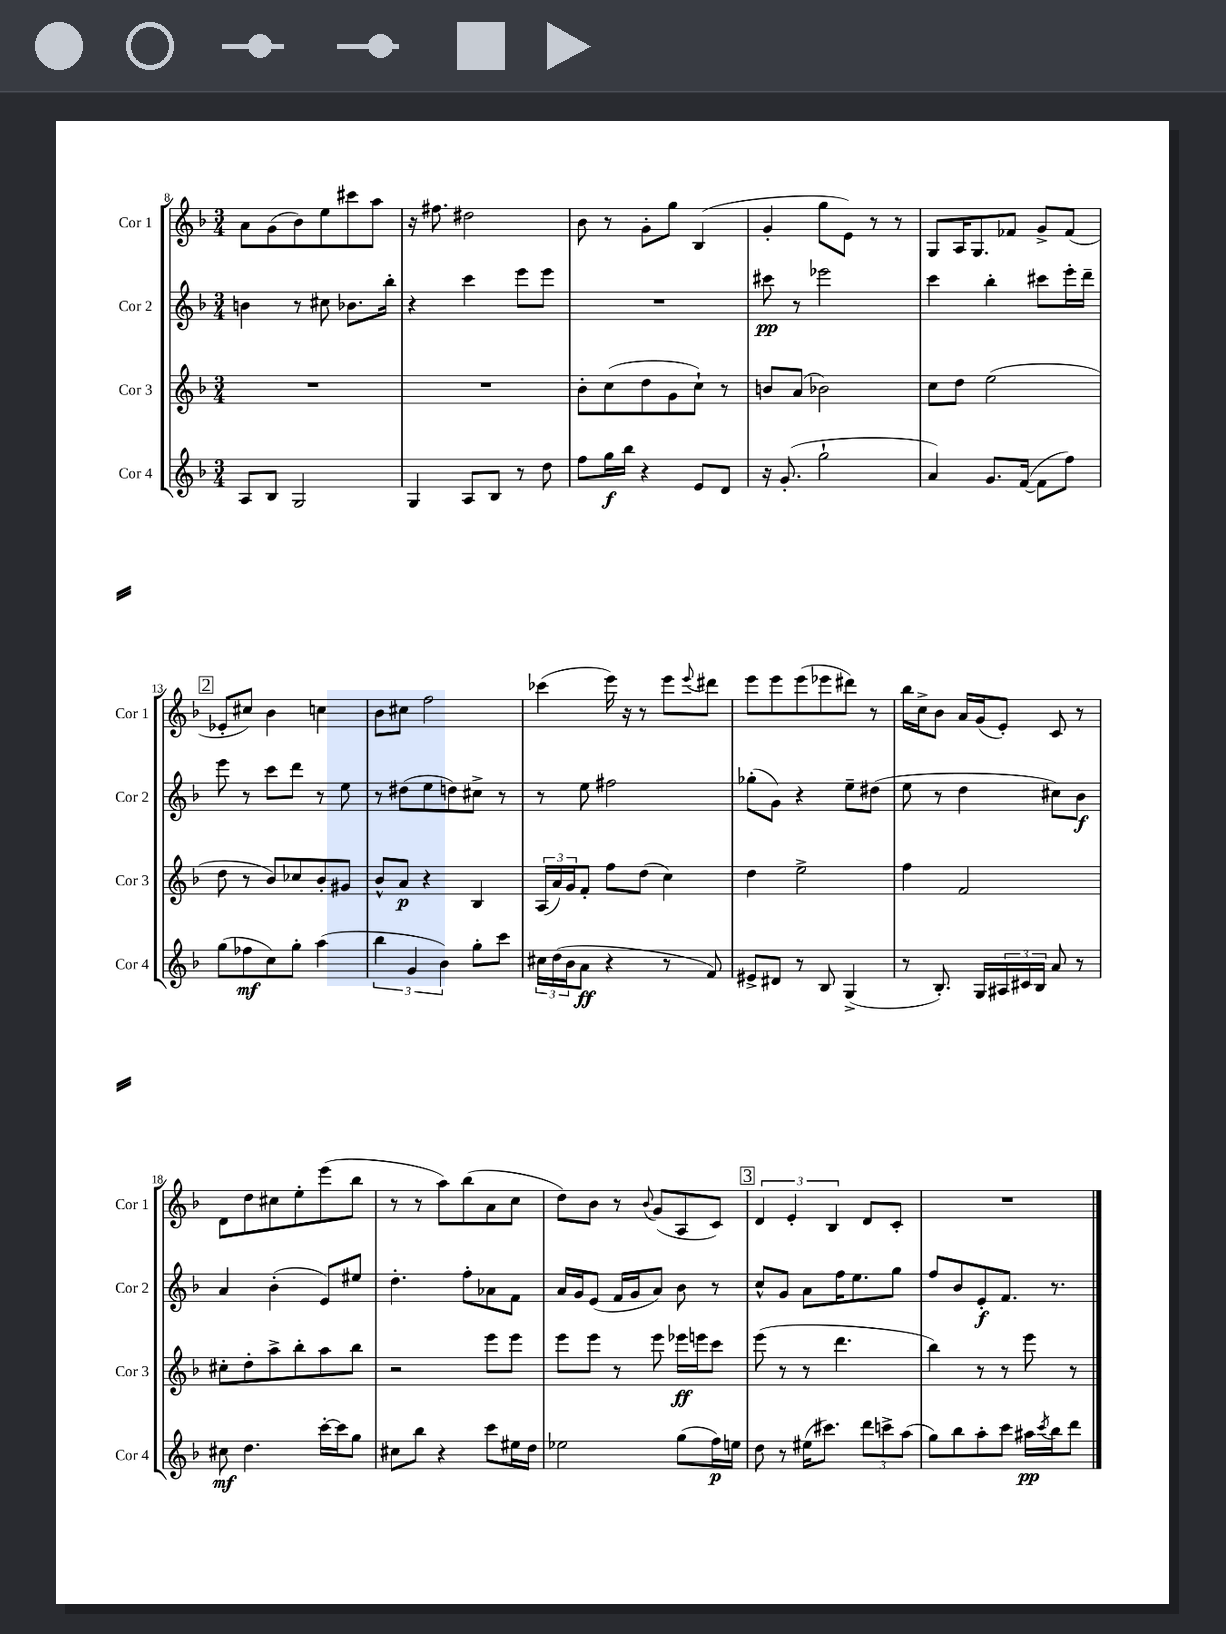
<<
\new StaffGroup <<
\new Staff = "s0" \with { instrumentName = "Cor 1" shortInstrumentName = "Cor 1" } {
    \clef treble \key f \major \numericTimeSignature \time 3/4
    a'8 g'8( bes'8) e''8 cis'''8 a''8 |
    r16 fis''8. dis''2 |
    bes'8 r8 g'8-. g''8 bes4( |
    g'4-. g''8 e'8) r8 r8 |
    g8 a16 g8. fes'8 g'8-> fes'8( |
    \mark \markup { \box "2" } ees'8-. cis''8) bes'4 c''4 |
    bes'8 cis''8 f''2 |
    ces'''4( e'''16) r16 r8 e'''8 \appoggiatura { e'''8 } dis'''8 |
    e'''8 e'''8 e'''8( ees'''8 dis'''8) r8 |
    bes''16 c''16-> bes'8 a'16 g'16( e'8-.) c'8 r8 |
    d'8 d''8 cis''8 e''8-. e'''8( bes''8 |
    r8 r8 a''8) bes''8( a'8 c''8 |
    d''8) bes'8 r8 \appoggiatura { bes'8 } g'8( a8 c'8) |
    \mark \markup { \box "3" } \tuplet 3/2 { d'4 e'4-. bes4 } d'8 c'8-. |
    R2. \bar "|." |
}
\new Staff = "s1" \with { instrumentName = "Cor 2" shortInstrumentName = "Cor 2" } {
    \clef treble \key f \major \numericTimeSignature \time 3/4
    b'4 r8 cis''8 bes'8. bes''16-. |
    r4 c'''4 e'''8 e'''8 |
    R2. |
    cis'''8\pp r8 ees'''2 |
    c'''4 bes''4-. cis'''8 e'''16-. d'''16-- |
    \mark \markup { \box "2" } e'''8 r8 c'''8 d'''8 r8 e''8 |
    r8 dis''8( e''8 d''8) cis''8-> r8 |
    r8 e''8 fis''2 |
    ges''8-.( g'8) r4 e''8-- dis''8( |
    e''8 r8 d''4 cis''8) bes'8\f |
    a'4 bes'4-.( e'8) eis''8 |
    d''4.-. f''8-. aes'8 f'8 |
    a'16 g'16 e'8( f'16 g'16 a'8) bes'8 r8 |
    \mark \markup { \box "3" } c''8-^ g'8 a'8 f''16 e''8. g''8 |
    f''8 bes'8 e'8-.\f f'8. r8. \bar "|." |
}
\new Staff = "s2" \with { instrumentName = "Cor 3" shortInstrumentName = "Cor 3" } {
    \clef treble \key f \major \numericTimeSignature \time 3/4
    R2. |
    R2. |
    bes'8-. c''8( d''8 g'8 c''8-!) r8 |
    b'8 a'8( bes'2) |
    c''8 d''8 e''2( |
    \mark \markup { \box "2" } d''8 r8 bes'8) ces''8 bes'8-. gis'8 |
    bes'8-^ a'8\p r4 bes4 |
    \tuplet 3/2 { a16( a'16) g'16 } f'8-. f''8 d''8( c''4) |
    d''4 e''2-> |
    f''4 f'2 |
    cis''8-. d''8-. a''8-> bes''8-. a''8 bes''8 |
    r2 e'''8 e'''8 |
    e'''8 e'''8 r8 e'''8 ees'''16\ff e'''16 c'''8 |
    \mark \markup { \box "3" } e'''8( r8 r8 d'''4. |
    bes''4) r8 r8 e'''8 r8 \bar "|." |
}
\new Staff = "s3" \with { instrumentName = "Cor 4" shortInstrumentName = "Cor 4" } {
    \clef treble \key f \major \numericTimeSignature \time 3/4
    a8 bes8 g2 |
    g4 a8 bes8 r8 d''8 |
    f''8 g''16\f bes''16 r4 e'8 d'8 |
    r16 g'8.-.( g''2-! |
    a'4) g'8. f'16~( f'8 f''8) |
    \mark \markup { \box "2" } g''8( fes''8\mf c''8) g''8-. a''4( |
    \tuplet 3/2 { bes''4 g'4 bes'4) } g''8-. c'''8 |
    \tuplet 3/2 { cis''16 d''16( bes'16 } a'8\ff r4 r8 f'8) |
    eis'8-> dis'8 r8 bes8 g4->( |
    r8 bes8.-.) g16 \tuplet 3/2 { ais16 cis'16 bes16 } a'8 r8 |
    cis''8\mf d''4. c'''16~-. c'''16 g''8 |
    cis''8 bes''8 r4 c'''8 eis''16 d''16 |
    ees''2 g''8( f''16\p) e''16 |
    \mark \markup { \box "3" } d''8 r8 eis''16( cis'''8.) \tuplet 3/2 { d'''8 c'''8-> a''8( } |
    g''8) bes''8 a''8-. c'''8 ais''16\pp \acciaccatura { c'''8 } bes''16 d'''8 \bar "|." |
}
>>
>>
\layout { \context { \Score currentBarNumber = #8 } }
